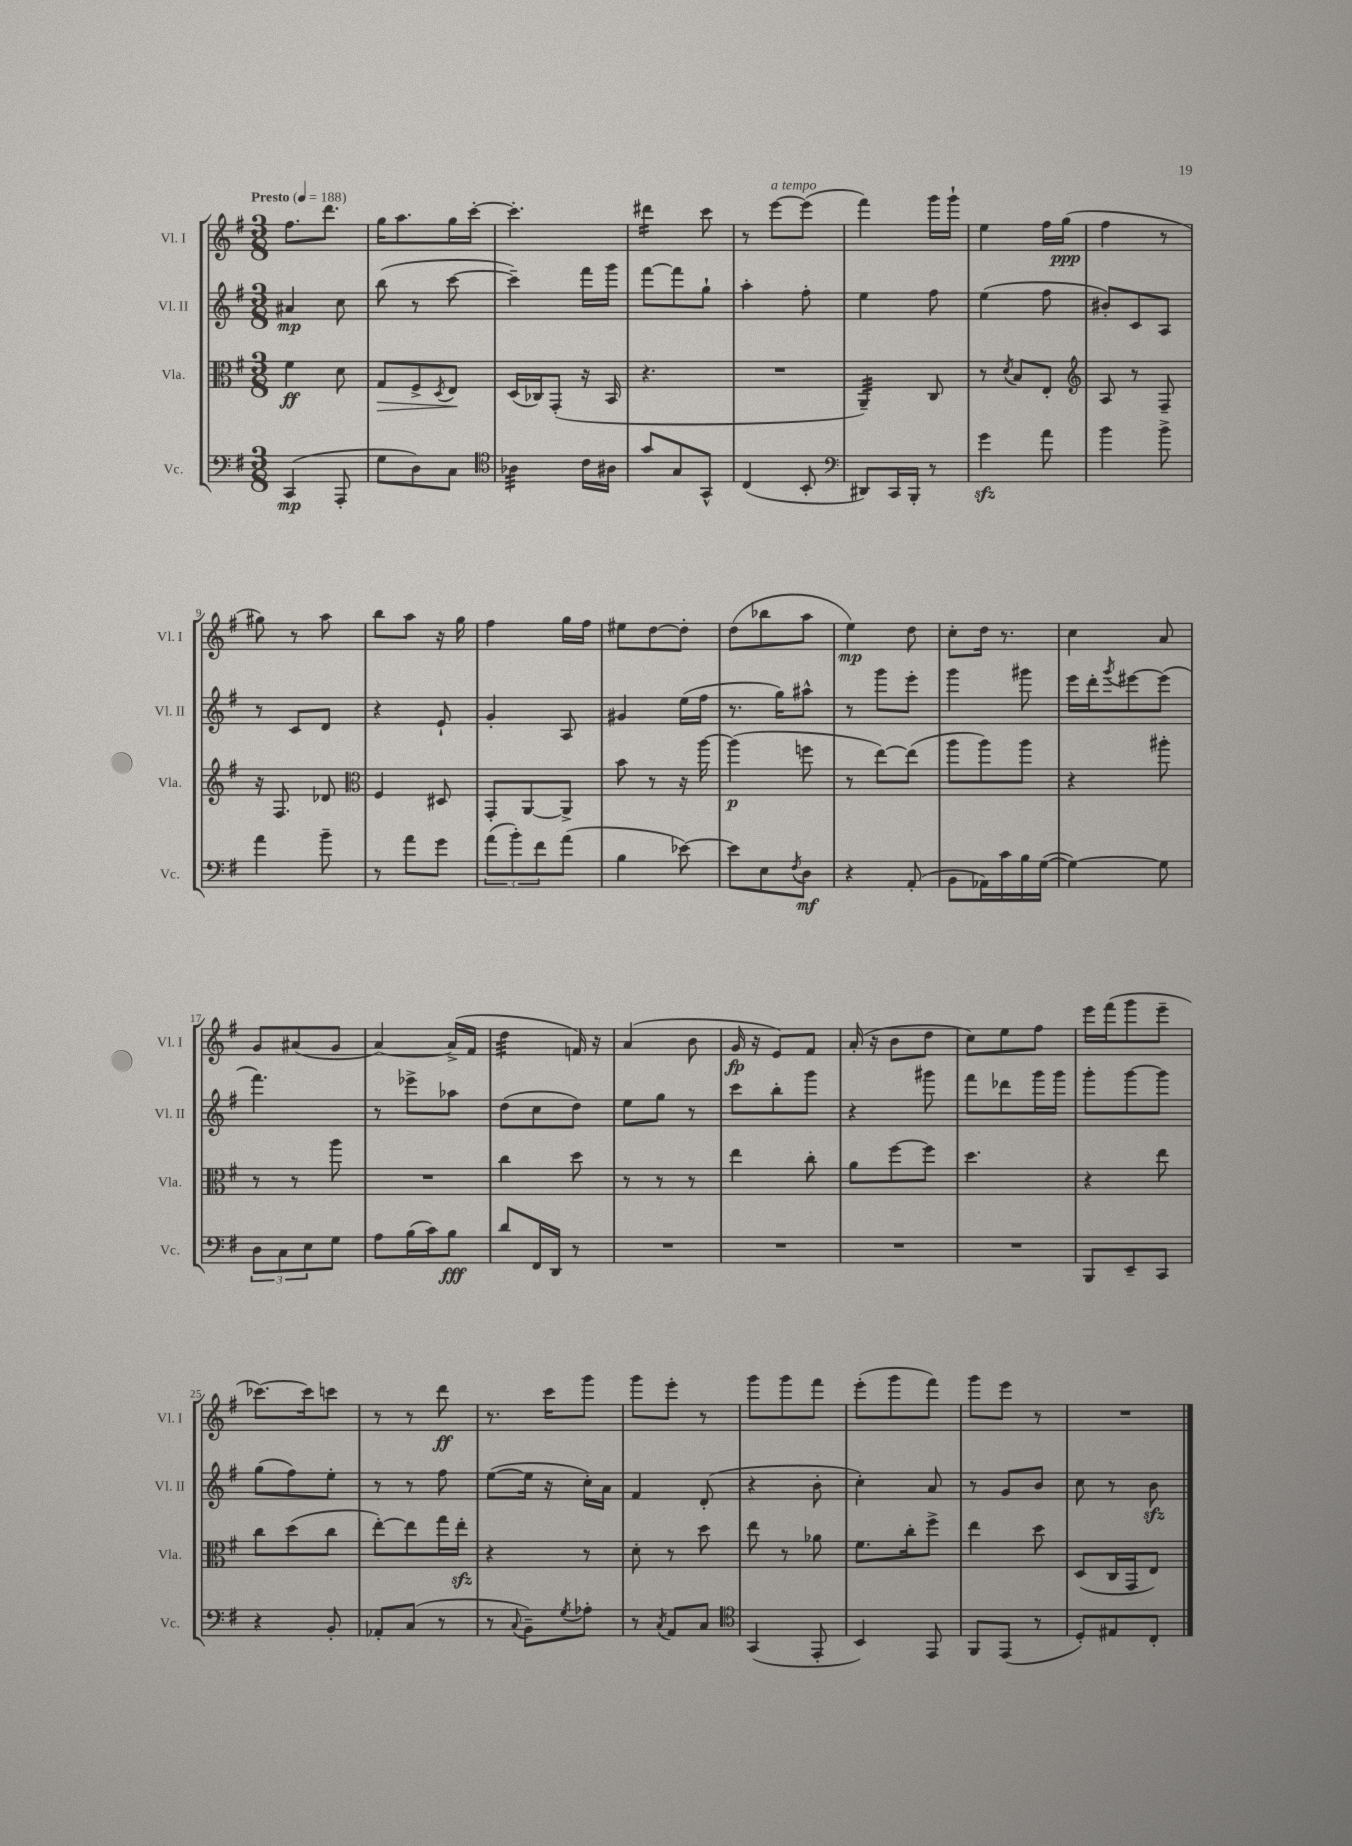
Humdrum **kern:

**kern	**kern	**kern	**kern
*staff4	*staff3	*staff2	*staff1
*clefF4	*clefC3	*clefG2	*clefG2
*k[f#]	*k[f#]	*k[f#]	*k[f#]
*M3/8	*M3/8	*M3/8	*M3/8
*MM188	*MM188	*MM188	*MM188
(4CC	4f#	4a#	8.ff#
.	.	.	8.ddd
8AAA'	8d	8cc	.
=	=	=	=
8G	8G	(8bb	16gg
.	.	.	8.aa
8D)	8F#^	8r	.
.	8qD	.	.
8C	8E	[8ccc	16gg
.	.	.	[16ccc'
=	=	=	=
*clefC4	*	*	*
4A-	(16D	4ccc~])	4.ccc']
.	16C-)	.	.
.	(8GG'	.	.
16c	16r	16fff#	.
16A#	16BB	16ggg	.
=	=	=	=
8g	4.r	[8fff#	4ddd#
8G	.	8fff#]	.
8GG^^	.	8gg`	8ccc
=	=	=	=
(4C	4.r	4aa'	8r
.	.	.	[8eee
8BB'	.	8ff#'	(8eee]
=	=	=	=
*clefF4	*	*	*
8DD#)	4AA~)	4ee	4fff#)
16CC	.	.	.
16BBB'	.	.	.
8r	8C	8ff#	16ggg
.	.	.	16ggg`
=	=	=	=
4g	8r	(4ee	4ee
.	8qd	.	.
.	8B	.	.
8a	8E'	8ff#	16ff#
.	.	.	(16gg
=	=	=	=
*	*clefG2	*	*
4b	8A	8b#')	4ff#
.	8r	8c	.
8b^	8F#~	8A	8r
=	=	=	=
4a	16r	8r	8gg#)
.	8.F#	.	.
.	.	8c	8r
8b~	8d-	8d	8aa
=	=	=	=
*	*clefC3	*	*
8r	4F#	4r	8bb
8a	.	.	8aa
8g	8D#	8e`	16r
.	.	.	16gg
=	=	=	=
(12a	8GG'	4g'	4ff#
12b')	.	.	.
.	[8AA	.	.
12f#	.	.	.
(8a	8AA^]	8A	16gg
.	.	.	16ff#
=	=	=	=
4B	8b	4g#	8ee#
.	8r	.	[8dd
[8e-)	16r	(16ee	8dd']
.	[16aa	16ff#	.
=	=	=	=
8e-]	(4aa]	8.r	(8dd
8E	.	.	8bb-
.	.	16gg)	.
8qF#	.	.	.
8D	8ff	8aa#^^	8aa
=	=	=	=
4r	8r	8r	4ee)
.	[8ee)	8ggg	.
(8AA'	(8ee]	8eee'	8dd
=	=	=	=
8BB	8aa	4ggg	8cc'
16AA-)	8aa)	.	16dd
16c	.	.	8.r
16B	8aa	8ggg#	.
([16G	.	.	.
=	=	=	=
4G_)	4r	16eee	4cc
.	.	16ddd'	.
.	.	8qggg	.
.	.	[8eee#	.
8G]	8aa#'	(8eee#]	8a
=	=	=	=
12D	8r	4.fff#)	8g
12C	.	.	.
.	8r	.	(8a#
12E	.	.	.
8G	8aa	.	8g
=	=	=	=
8A	4.r	8r	[4a)
(16B	.	8eee-^	.
16c)	.	.	.
8B	.	8aa-	(16a^]
.	.	.	16f#
=	=	=	=
8d	4cc	(8dd	4dd
16FF#	.	8cc	.
16DD	.	.	.
8r	8dd	8dd)	16f)
.	.	.	16r
=	=	=	=
4.r	8r	8ee	(4a
.	8r	8gg	.
.	8r	8r	8b
=	=	=	=
4.r	4ee	8ccc	16g
.	.	.	16r
.	.	8bb'	8e)
.	8cc'	8ggg	8f#
=	=	=	=
4.r	8a	4r	(16a'
.	.	.	16r
.	[8ff#	.	8b
.	8ff#]	8ggg#	8dd
=	=	=	=
4.r	4.dd	8fff#	8cc)
.	.	8ddd-	8ee
.	.	16ggg	8ff#
.	.	16ggg	.
=	=	=	=
8BBB	4r	8ggg'	16eee
.	.	.	(16fff#
8EE~	.	[8ggg	8ggg
8CC	8ee	8ggg]	8eee~
=	=	=	=
4r	8cc	(8gg	[8.ccc-)
.	(8dd	8ff#)	.
.	.	.	16ccc-]
8BB'	8cc	8ee'	8ccc
=	=	=	=
8AA-'	[8ee')	8r	8r
(8C	8ee]	8r	8r
8r	16gg	8ff#	8ddd
.	16ee'	.	.
=	=	=	=
8r	4r	([8ee	8.r
8qqC	.	.	.
8BB~)	.	16ee]	.
.	.	16r	16ccc
8qG	.	.	.
8A-'	8r	16cc')	8ggg
.	.	16a	.
=	=	=	=
8r	8d'	4f#	8ggg
8qC	.	.	.
8AA	8r	.	8eee'
8C	8dd	(8d'	8r
=	=	=	=
*clefC4	*	*	*
(4GG	8ee	4r	8ggg
.	8r	.	8ggg
8EE'	8a-	8b'	8fff#
=	=	=	=
4BB)	8.f#	4cc')	(8eee'
.	.	.	8ggg
.	16cc'	.	.
8EE	8ff#^	8a	8fff#)
=	=	=	=
8FF#	4ee	8r	8ggg
(8EE	.	8g	8eee
8r	8dd	8b	8r
=	=	=	=
8D')	(8D	8cc	4.r
8E#	16C	8r	.
.	16GG	.	.
8C'	8E)	8b	.
==	==	==	==
*-	*-	*-	*-
